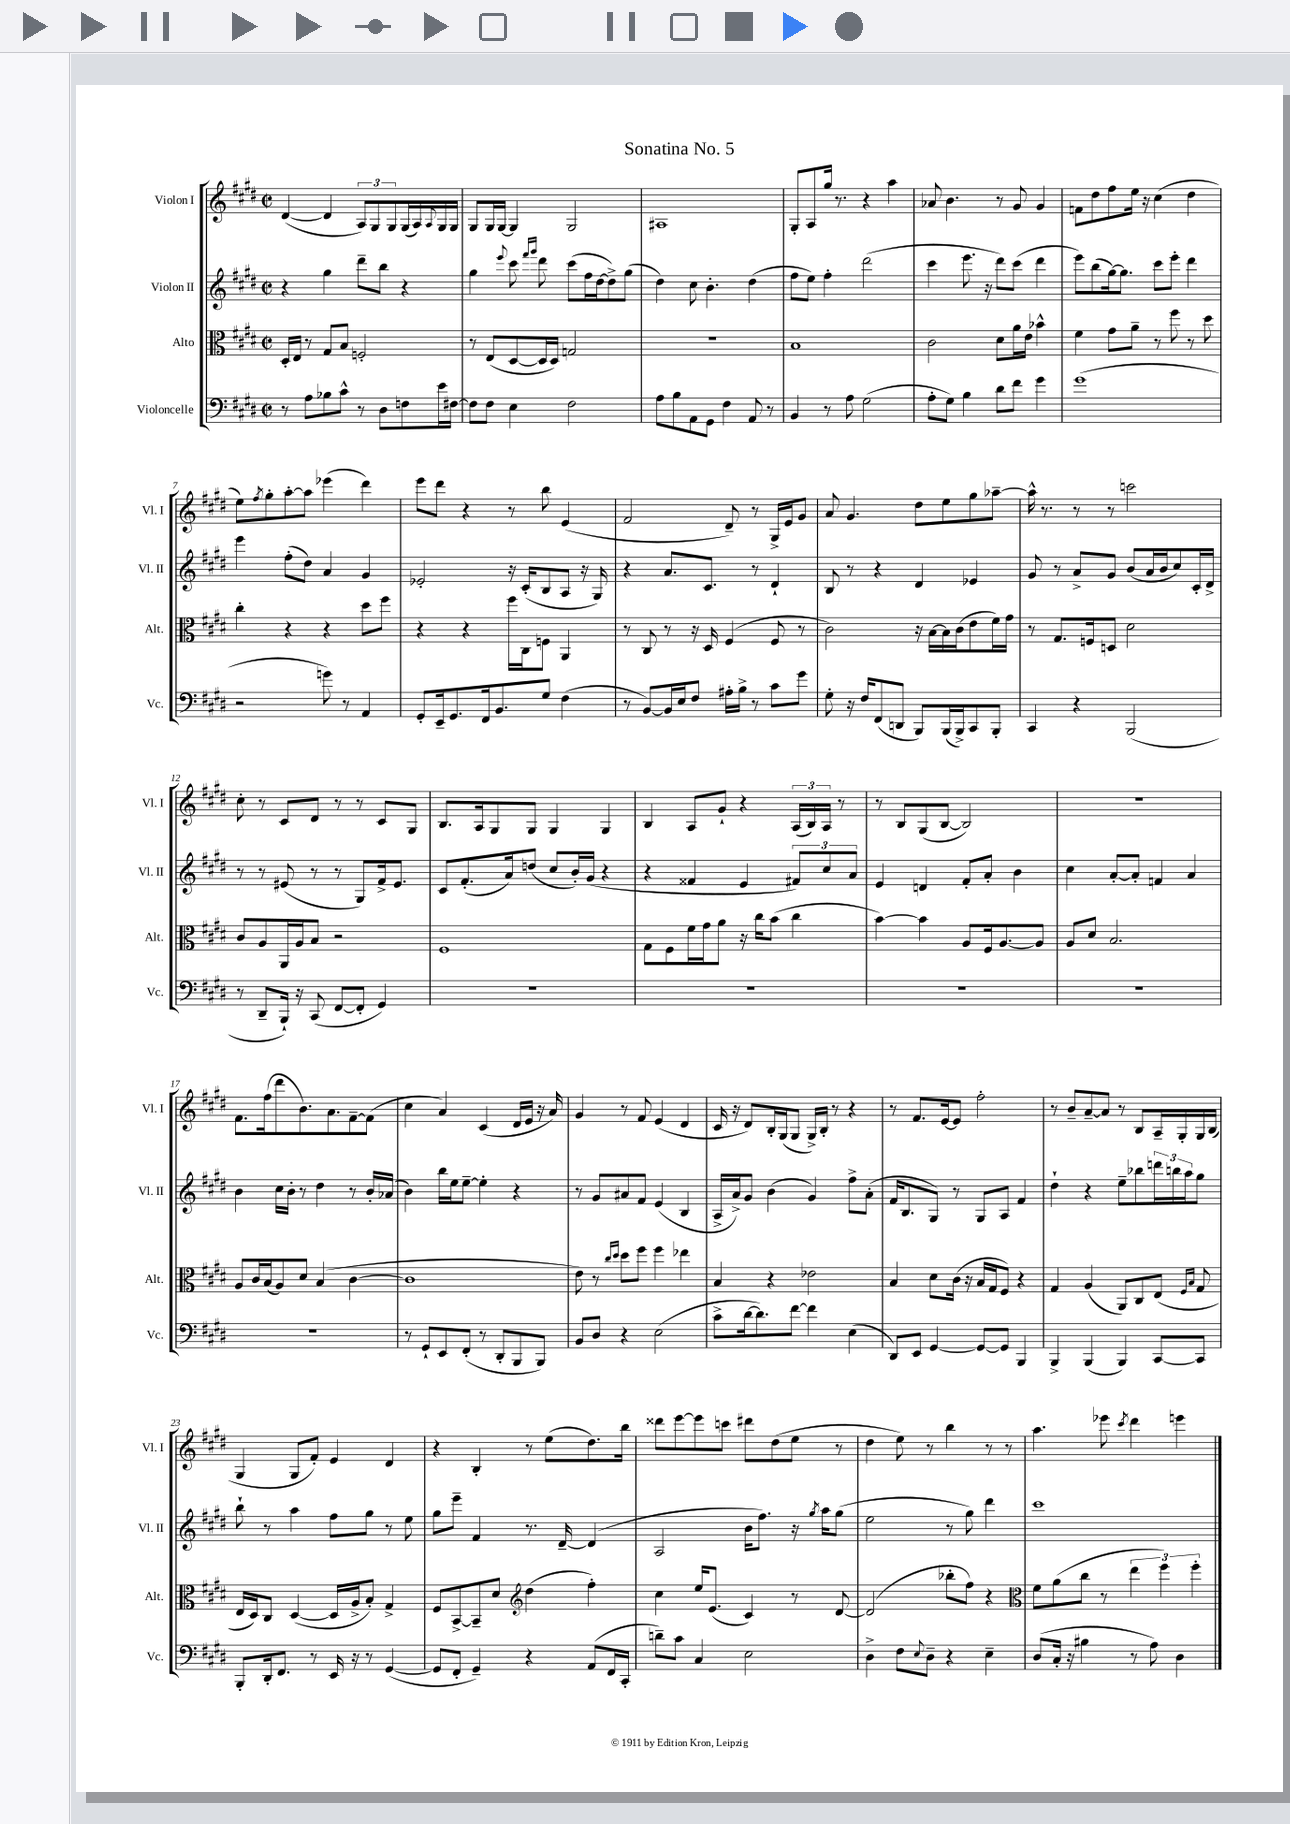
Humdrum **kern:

**kern	**kern	**kern	**kern
*part4	*part3	*part2	*part1
*staff4	*staff3	*staff2	*staff1
*I"Violoncelle	*I"Alto	*I"Violon II	*I"Violon I
*I'Vc.	*I'Alt.	*I'Vl. II	*I'Vl. I
*clefF4	*clefC3	*clefG2	*clefG2
*k[f#c#g#d#]	*k[f#c#g#d#]	*k[f#c#g#d#]	*k[f#c#g#d#]
*M2/2	*M2/2	*M2/2	*M2/2
*met(c|)	*met(c|)	*met(c|)	*met(c|)
=1	=1	=1	=1
8r	16D#'/LL	4r	([4d#/
.	16E/JJ	.	.
8A\L	8r	.	.
8B-X\	8G#/L	4gg#\	4d#/]
8c#^^\J	8B/J	.	.
8r	2Fn'/	8ddd#~\L	12A/L)
.	.	.	12G#/
8D#\L	.	8bb\J	.
.	.	.	12G#/
8Fn\	.	4r	(16G#/L
.	.	.	16A/)
.	.	.	8qqA/
16e\L	.	.	16G#/
[16F#X\JJ	.	.	16G#/JJ
=2	=2	=2	=2
8F#\L]	8r	4gg#\	8G#/L
8F#\J	(8E/L	.	16G#/L
.	.	.	[16G#/JJ
.	.	8qqeee/	.
4E\	[8D#/	8ccc#\	4G#/]
.	.	16qqfff#/LL	.
.	.	16qqggg#/JJ	.
.	16D#/L]	8ddd#\	.
.	16D#/JJ)	.	.
2F#\	2Gn/	(8ccc#\L	2G#/
.	.	16ff#\L	.
.	.	[16dd#\J	.
.	.	8dd#^\])	.
.	.	(8gg#\J	.
=3	=3	=3	=3
8A\L	1r	4dd#\)	1A#X
8B\	.	.	.
8AA\	.	8cc#\	.
8GG#\J	.	4.b'\	.
4F#\	.	.	.
8AA/	.	(4dd#\	.
8r	.	.	.
=4	=4	=4	=4
4BB/	1B	8ff#\L	8G#'/L
.	.	8ee\J)	8A/
8r	.	4ff#'\	16gg#/Jk
.	.	.	8.r
8A\	.	.	.
(2G#\	.	(2ddd#\	4r
.	.	.	4aa\
=5	=5	=5	=5
8A'\L	2c#\	4ccc#\	8a-X/
8G#\J)	.	.	4.b\
4B\	.	8.eee\	.
.	.	16r	.
8d#\L	8d#\L	8ddd#\L)	8r
8f#\J	16a\L	(8ccc#\J	8g#/
.	16e\JJ	.	.
4g#\	4b-X^^\	4ddd#\	4g#/
=6	=6	=6	=6
(1g#	4f#\	8eee\L)	8fn\L
.	.	(8bb\	8dd#\
.	8g#\L	[16gg#\k)	8ff#\
.	.	8.gg#\J]	.
.	8a~\J	.	16ee\Jk
.	.	.	16r
.	8r	8ccc#\L	(4cc#\
.	8ff#\	8eee'\J	.
.	8r	4ddd#\	4dd#\
.	8dd#\	.	.
!!LO:LB:g=z
=7	=7	=7	=7
2r	4cc#'\	4eee\	8ee\L)
.	.	.	8qff#/
.	.	.	8gg#'\
.	4r	(8ff#'\L	[8aa'\
.	.	8dd#\J)	8aa\J]
8gn\)	4r	4a/	(4eee-X\
8r	.	.	.
4AA/	8dd#\L	4g#/	4ddd#\)
.	8ff#\J	.	.
=8	=8	=8	=8
8GG#'/L	4r	2e-X'/	8eee\L
16EE~/k	.	.	8ddd#\J
8.GG#/	.	.	.
.	4r	.	4r
16FF#/k	.	.	.
8.BB/	.	.	.
.	16ff#\LL	16r	8r
.	16C#\J	(16c#'/KL	.
8G#/J	8Fn\J	8B/	8bb\
(4F#\	4AA/	8A/J	(4e/
.	.	16r	.
.	.	16G#/)	.
=9	=9	=9	=9
8r	8r	4r	2f#/
[8BB/L)	8C#/	.	.
16BB/L]	8r	8.a/L	.
16E/J	.	.	.
8F#/J	16r	.	.
.	16D#/	8.c#/J	.
16A#X'\LL	(4F#/	.	8d#~/)
16B^\JJ	.	.	.
8r	.	8r	8r
8c#\L	8F#/	4d#`/	16G#^/LL
.	.	.	16e/J
8g#\J	8r	.	8g#/J
=10	=10	=10	=10
8G#'\	2c#\)	8B/	8a/
16r	.	8r	4.g#/
16F#/KL	.	.	.
(8FF#/	.	4r	.
8DDn/J	.	.	.
8BBB/L)	16r	4d#/	8dd#\L
.	[16B\LL	.	.
(16BBB/L	16B\]	.	8ee\
16BBB^/J)	(16c#\J	.	.
8CC#/	8e\	4e-X/	8gg#\
8BBB'/J	16f#\L)	.	[8aa-X~\J
.	16g#\JJ	.	.
=11	=11	=11	=11
4CC#/	8r	8g#/	16aa-^^\]
.	.	.	8.r
.	8.G#/L	8r	.
4r	.	8a^/L	8r
.	16Fn/k	.	.
.	8Dn/J	8g#/J	8r
(2BBB/	2d#\	(8b/L	2cccn\
.	.	16a/L	.
.	.	16b/J	.
.	.	8cc#/)	.
.	.	16c#'/L	.
.	.	16d#^/JJ	.
!!LO:LB:g=z
=12	=12	=12	=12
8r	8c#/L	8r	8cc#'\
8DD#~/L	8A/	8r	8r
16BBB`/Jk)	16AA/L	(8e#X/	8c#/L
16r	16A/J	.	.
(8CC#/	8B/J	8r	8d#/J
[8FF#/L	2r	8r	8r
8FF#'/J]	.	8G#/L)	8r
4GG#/)	.	16f#^/k	8c#/L
.	.	8.e#/J	.
.	.	.	8G#/J
=13	=13	=13	=13
1r	1F#	8c#/L	8.B/L
.	.	(8.f#'/	.
.	.	.	16A/k
.	.	.	8G#/
.	.	16a/k)	.
.	.	(8ddn/J	8G#/J
.	.	8cc#/L	4G#/
.	.	16b'/L)	.
.	.	(16g#/JJ	.
.	.	4r	4G#/
=14	=14	=14	=14
1r	8G#\L	4r	4B/
.	8F#\	.	.
.	16f#\L	4f##X/	8A/L
.	16g#\J	.	.
.	8a\J	.	8g#`/J
.	16r	4e/	4r
.	16cc#\KL	.	.
.	(8b\J	.	.
.	4cc#\	12f#X/L)	(24A/LL
.	.	.	24B/)
.	.	12cc#/	24A/JJ
.	.	.	8r
.	.	12a/J	.
=15	=15	=15	=15
1r	[4b\)	4e/	8r
.	.	.	8B/L
.	4b\]	4dn/	(8G#/
.	.	.	[8B/J
.	8A/L	8f#'/L	2B/])
.	16F#/k	8a'/J	.
.	[8.A/	.	.
.	.	4b\	.
.	8A/J]	.	.
=16	=16	=16	=16
1r	8A/L	4cc#\	1r
.	8d#/J	.	.
.	2.B/	[8a'/L	.
.	.	8a'/J]	.
.	.	4fn/	.
.	.	4a/	.
!!LO:LB:g=z
=17	=17	=17	=17
1r	8A/L	4b\	8.f#\L
.	16c#/L	.	.
.	(16B/J	.	(16ff#\k
.	8A/)	16cc#\LL	8ddd#\
.	.	16b'\JJ	.
.	8d#/J	8r	8.b\)
.	(4B/	4dd#\	.
.	.	.	8.a\
.	[4c#\	8r	[8f#~\
.	.	16b'/LL	(8f#\J]
.	.	(16a-X/JJ	.
=18	=18	=18	=18
8r	1c#]	4b\)	4cc#\
8GG#`/L	.	.	.
8EE/	.	16bb\LL	4a/)
.	.	16ee\J	.
(8FF#'/J	.	[8ee~\J	.
8r	.	4ee'\]	(4c#/
8DD#'/L	.	.	.
8BBB/	.	4r	16d#/LL
.	.	.	16e/JJ
8BBB/J)	.	.	16r
.	.	.	16a/)
=19	=19	=19	=19
8BB/L	8e\)	8r	4g#/
8D#/J	8r	8g#/L	.
.	16qqcc#/LL	.	.
.	16qqdd#/JJ	.	.
4r	8dd#\L	8a#X/	8r
.	8ff#\J	8f#/J	8f#/
(2E\	4ff#\	(4e/	(4e/
.	4ee-X\	4B/	4d#/
=20	=20	=20	=20
8c#^\L	4B/	16A^/LL	16c#/
.	.	16a^/J)	16r
[16d#\k	.	8g#/J	8d#/L)
8.d#\])	.	.	.
.	4r	(4b\	16B'/L
.	.	.	(16G#/J
[8f#\J	.	.	8G#/J
4f#\]	2e-X\	4g#/)	16G#^/LL)
.	.	.	16B'/JJ
.	.	.	8r
(4E\	.	8ff#^\L	4r
.	.	(8a'\J	.
=21	=21	=21	=21
8DD#/L)	4B/	16f#/KL	8r
.	.	8.B/	.
8EE/J	.	.	8.f#/L
[4GG#/	8d#\L	8G#/J)	.
.	.	.	[16e/k
.	(16c#\Jk	8r	8e/J]
.	16r	.	.
8GG#/L_	16B/LL	8G#/L	2ff#'\
.	16G#/J	.	.
8GG#/J]	8F#/J)	8A/J	.
4BBB/	4r	4f#/	.
=22	=22	=22	=22
4BBB^/	4G#/	4dd#`\	8r
.	.	.	8b~/L
(4BBB/	(4A/	4r	[8a~/
.	.	.	8a/J]
4BBB/)	8AA/L)	8ee~\L	8r
.	8C#/	8bb-X\	8B/L
[8CC#/L	(8E/J	24dddn\L	16A~/L
.	.	24bbn\	.
.	.	.	16G#'/
.	.	24aa\J	.
.	16qqF#/LL	.	.
.	16qqB/JJ	.	.
8CC#/J]	8G#/	8gg#\J	16G#/
.	.	.	(16B/JJ
!!LO:LB:g=z
=23	=23	=23	=23
8BBB'/L	16E/LL	8bb`\	4G#/
.	16D#/J)	.	.
16DD#'/k	8C#/J	8r	.
8.FF#/J	.	.	.
.	([4D#/	4aa\	8G#/L
8r	.	.	8f#'/J)
16EE/	16D#/LL]	8ff#\L	4e/
16r	16A^/J	.	.
8r	8B'/J)	8gg#\J	.
([4GG#/	4G#^/	8r	4d#/
.	.	8ee\	.
=24	=24	=24	=24
8GG#/L]	8F#/L	8gg#\L	4r
8FF#'/J	[8BB^/	8eee~\J	.
4GG#~/)	8BB~/]	4f#/	4B'/
.	8d#/J	.	.
*	*clefG2	*	*
4r	(4dd#\	8.r	8r
.	.	.	(8ee\L
.	.	[16d#~/	.
(8AA/L	4ff#'\)	(4d#/]	8.dd#\)
16FF#/L	.	.	.
16CC#'/JJ	.	.	16bb\Jk
=25	=25	=25	=25
8dn~\L)	4cc#\	2A/	8ddd##X\L
8c#\J	.	.	[8eee\
4C#/	16ee/KL	.	8eee\]
.	(8.e/J	.	.
.	.	.	8cccn\J
2E\	4c#/)	16b\KL	8ddd#X\L
.	.	8.ff#\J)	.
.	.	.	(8dd#\
.	8r	16r	8ee\J
.	.	8qgg#/	.
.	.	16aa\KL	.
.	[8d#/	(8gg#\J	8r
=26	=26	=26	=26
4D#^\	(2d#/]	2ee\	4dd#\
8F#\L	.	.	8ee\)
8qqE/	.	.	.
8D#~\J	.	.	8r
4r	8bb-X'\L	8r	4bb\
.	8ff#\J)	8gg#\)	.
4E~\	4r	4ddd#\	8r
.	.	.	8r
=27	=27	=27	=27
*	*clefC3	*	*
(8D#/L	8f#\L	1ccc#	4.aa\
16C#'/Jk	(8a\	.	.
16r	.	.	.
4B#X\	8cc#\J	.	.
.	8r	.	8eee-X\
.	.	.	8qccc#/
8r	6ee\	.	4ddd#\
8A\)	.	.	.
.	6ff#\)	.	.
4D#\	.	.	4eeen\
.	6ff#'\	.	.
==	==	==	==
*-	*-	*-	*-
